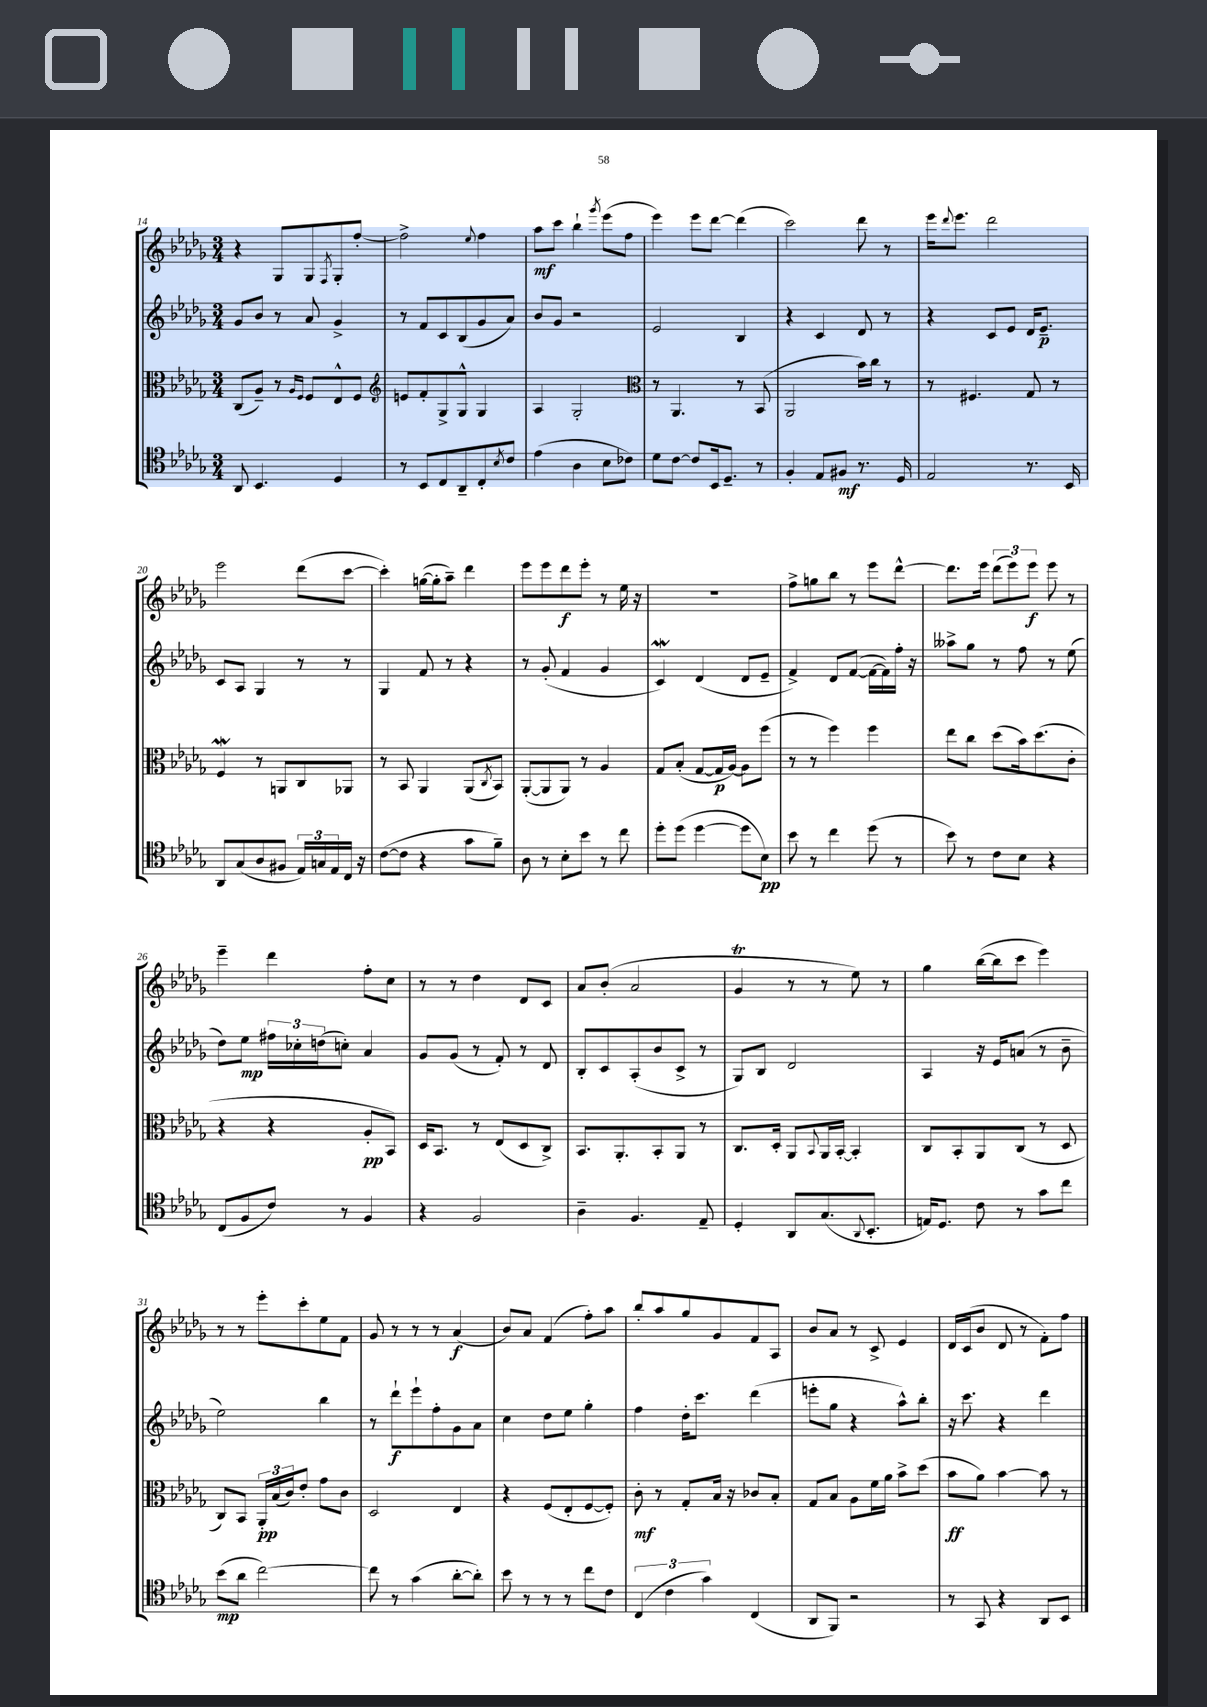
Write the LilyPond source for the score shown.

<<
\new StaffGroup <<
\new Staff = "s0" {
    \clef treble \key des \major \numericTimeSignature \time 3/4
    r4 ges8 ges8 \acciaccatura { f8 } ges8-. f''8~-. |
    f''2-> \appoggiatura { ees''8 } f''4 |
    aes''8\mf c'''8 bes''4-! \acciaccatura { ges'''8 } ees'''8( f''8 |
    ees'''4) ees'''8 des'''8~ des'''4( |
    c'''2) des'''8 r8 |
    ees'''16 \appoggiatura { des'''8 } ees'''8. des'''2 |
    ees'''2 des'''8( c'''8~ |
    c'''4-.) g''16~( g''16-. aes''8--) des'''4 |
    ees'''8 ees'''8 des'''8\f ees'''8-. r8 ees''16 r16 |
    R2. |
    f''8-> g''8 bes''8 r8 ees'''8 des'''8~-^ |
    des'''8. ees'''16 \tuplet 3/2 { des'''8( ees'''8) ees'''8\f } ees'''8 r8 |
    ees'''4-- des'''4 f''8-. c''8 |
    r8 r8 des''4 des'8 c'8 |
    aes'8 bes'8-.( aes'2 |
    ges'4\trill r8 r8 ees''8) r8 |
    ges''4 bes''16~( bes''16 c'''8 ees'''4) |
    r8 r8 ees'''8-. c'''8-. ees''8 f'8 |
    ges'8 r8 r8 r8 aes'4\f( |
    bes'8) aes'8 f'4( f''8-.) aes''8 |
    bes''8-. aes''8 ges''8 ges'8 f'8 aes8 |
    bes'8 aes'8 r8 c'8-> ees'4 |
    des'16 c'16( bes'8 des'8 r8 f'8-.) f''8 \bar "|." |
}
\new Staff = "s1" {
    \clef treble \key des \major \numericTimeSignature \time 3/4
    ges'8 bes'8 r8 aes'8 ges'4-> |
    r8 f'8 c'8 bes8( ges'8 aes'8) |
    bes'8 ges'8 r2 |
    ees'2 bes4 |
    r4 c'4 des'8 r8 |
    r4 c'8 ees'8 des'16 ees'8.--\p |
    c'8 aes8 ges4 r8 r8 |
    ges4 f'8 r8 r4 |
    r8 ges'8-.( f'4 ges'4 |
    c'4\mordent) des'4( des'8 ees'8-- |
    f'4->) des'8 f'8~( f'16~ f'16) f''16-. r16 |
    aeses''8-> ges''8 r8 f''8 r8 ees''8( |
    des''8) ees''8\mp \tuplet 3/2 { fis''16 ces''16-. d''16( } c''8-.) aes'4 |
    ges'8 ges'8( r8 f'8-.) r8 des'8 |
    bes8-. c'8 aes8-.( bes'8 c'8-> r8 |
    ges8) bes8 des'2 |
    aes4 r16 ees'16 a'8( r8 bes'8-- |
    ees''2) bes''4 |
    r8 des'''8-!\f ees'''8-! f''8-. ges'8 aes'8 |
    c''4 des''8 ees''8 ges''4-. |
    f''4 des''16-. c'''8. des'''4( |
    e'''8-. ges''8 r4 aes''8-^) bes''8-. |
    r16 c'''8. r4 des'''4 \bar "|." |
}
\new Staff = "s2" {
    \clef alto \key des \major \numericTimeSignature \time 3/4
    c8( aes8--) r8 \grace { aes16 f16 } f8 ees8-^ f8 |
    \clef treble e'8 f'8-. ges8-> ges8-^ ges4 |
    aes4 ges2-. |
    \clef alto r8 aes,4. r8 bes,8( |
    aes,2 bes'16) c''16 r8 |
    r8 fis4. ges8 r8 |
    f4\mordent r8 a,8 c8 aes,8 |
    r8 bes,8 aes,4 aes,8( \acciaccatura { c8 } bes,8) |
    aes,8~-.( aes,8 aes,8) r8 aes4 |
    ges8 bes8-.( ges8~ ges16\p aes16~) aes8 f''8( |
    r8 r8 f''4) f''4 |
    ees''8 c''8 des''8( bes'16) des''8.( c'8-. |
    r4 r4 aes8-.\pp bes,8) |
    des16 bes,8. r8 ees8( des8 c8->) |
    bes,8. aes,8.-. bes,8-. aes,8 r8 |
    c8. des16-. aes,8 \appoggiatura { bes,8 } aes,16 bes,16~-. bes,4-. |
    c8 bes,8-. aes,8 c8( r8 des8 |
    c8) bes,8 \tuplet 3/2 { aes,16-.\pp bes16( c'16) } ees'8-. ges'8 c'8 |
    des2 ees4 |
    r4 f8( ees8-. f8~ f8-.) |
    c'8-.\mf r8 ges8-. bes16 r16 ces'8 bes8-. |
    ges8 bes8 aes8 f'16 aes'16 bes'8-> des''8( |
    bes'8\ff aes'8) bes'4~ bes'8 r8 \bar "|." |
}
\new Staff = "s3" {
    \clef tenor \key des \major \numericTimeSignature \time 3/4
    aes,8 bes,4. des4 |
    r8 bes,8 c8 aes,8-- c8-. \acciaccatura { bes8 } c'8 |
    ees'4( aes4 bes8 ces'8) |
    des'8 c'8~ c'8 bes,16 des8.-- r8 |
    f4-. ees8 fis8\mf r8. des16 |
    ees2 r8. bes,16 |
    aes,8 ges8( aes8 fis8 \tuplet 3/2 { ees16) g16 ees16 } c16 r16 |
    c'8~( c'8 r4 ges'8 f'8--) |
    aes8 r8 bes8-. bes'8 r8 c''8 |
    des''8-. des''8( des''4~ des''8 bes8\pp) |
    bes'8 r8 c''4 des''8( r8 |
    bes'8) r8 c'8 bes8 r4 |
    c8( f8 c'8) r8 f4 |
    r4 f2 |
    aes4-- f4. ees8-- |
    des4-. aes,8 ges8.( \appoggiatura { aes,8 } bes,8.-. |
    e16) des8. c'8 r8 ges'8 c''8 |
    bes'8\mp( aes'8 c''2~) |
    c''8 r8 ges'4( aes'8~-. aes'8-.) |
    bes'8 r8 r8 r8 c''8 c'8 |
    \tuplet 3/2 { c4( c'4 ges'4) } c4( |
    aes,8 f,8) r2 |
    r8 ges,8 r4 aes,8 bes,8 \bar "|." |
}
>>
>>
\layout { \context { \Score currentBarNumber = #14 } }
